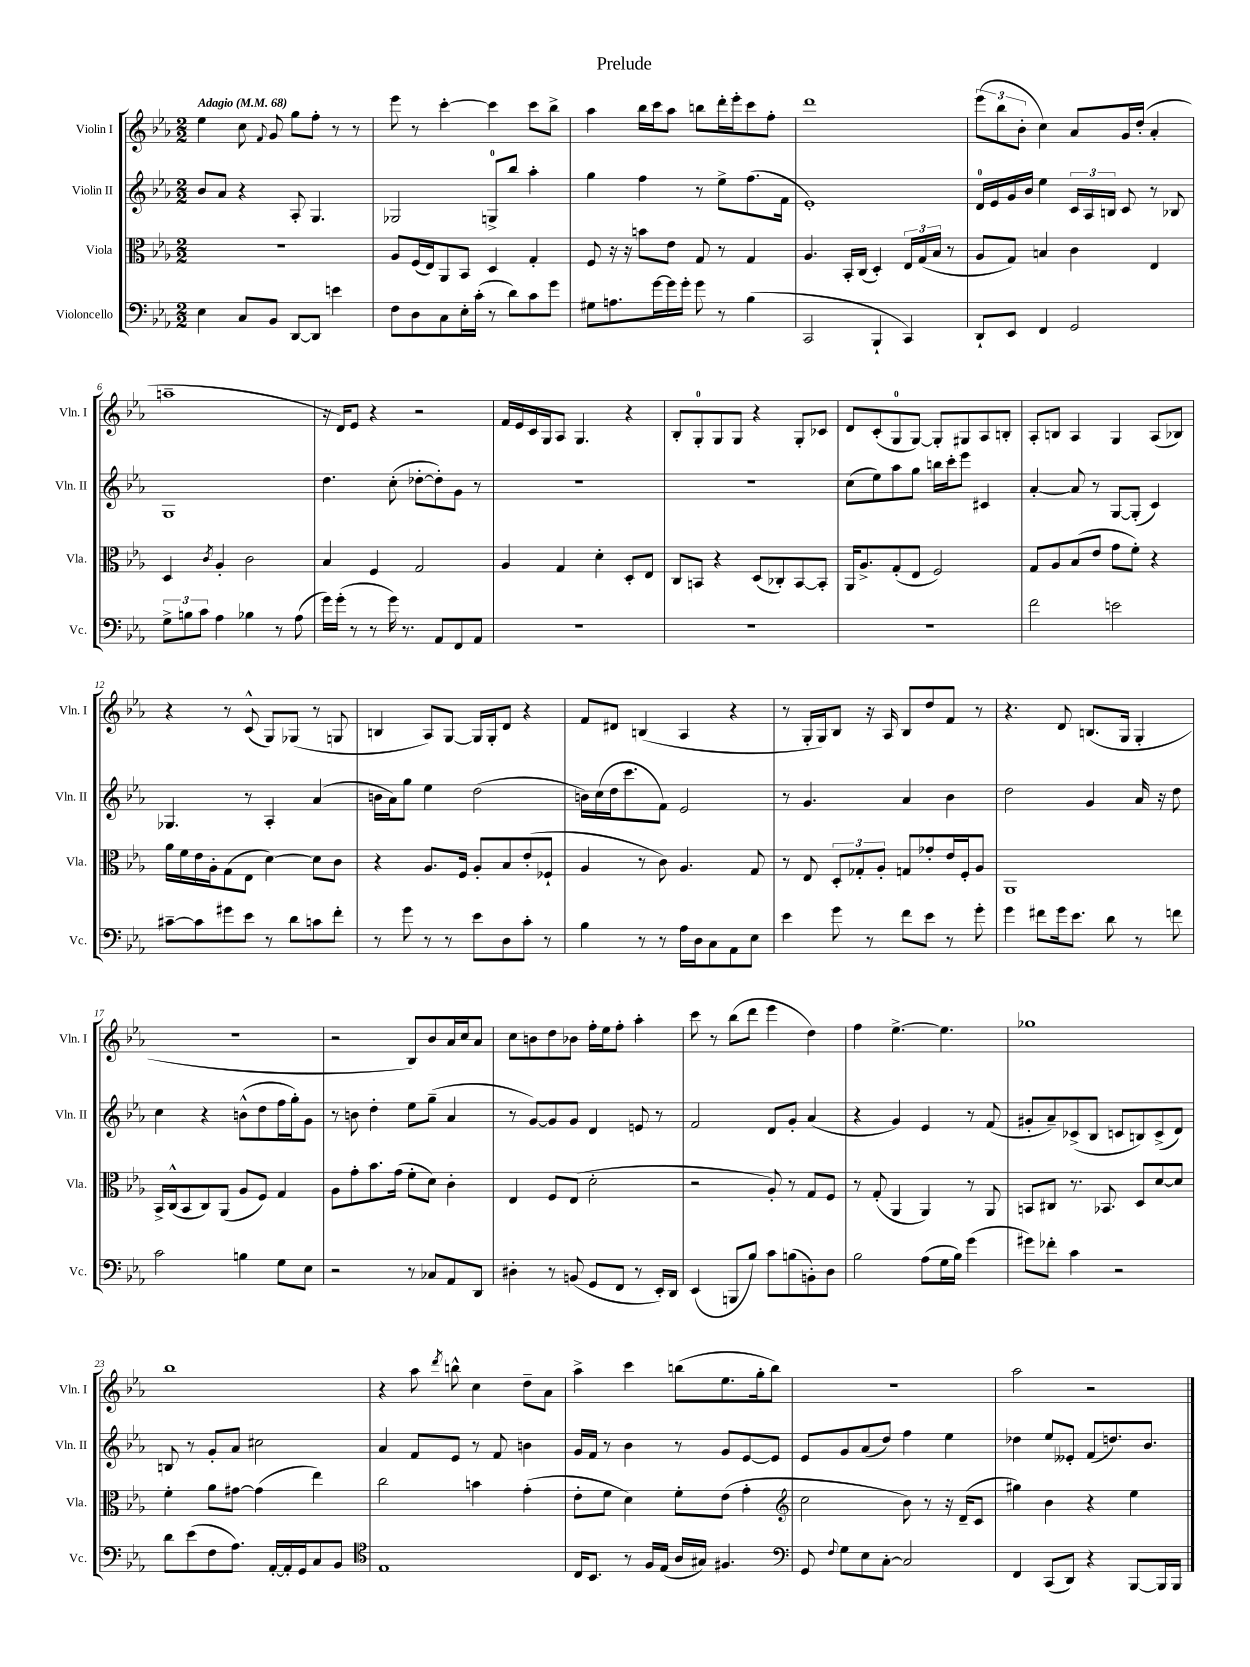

**kern	**kern	**kern	**kern
*part4	*part3	*part2	*part1
*staff4	*staff3	*staff2	*staff1
*I"Violoncello	*I"Viola	*I"Violin II	*I"Violin I
*I'Vc.	*I'Vla.	*I'Vln. II	*I'Vln. I
*clefF4	*clefC3	*clefG2	*clefG2
*k[b-e-a-]	*k[b-e-a-]	*k[b-e-a-]	*k[b-e-a-]
*M2/2	*M2/2	*M2/2	*M2/2
*MM68	*MM68	*MM68	*MM68
=1	=1	=1	=1
!	!	!	!LO:TX:a:B:t=Adagio
4E-\	1r	8b-/L	4ee-\
.	.	8a-/J	.
8C/L	.	4r	8cc\
.	.	.	8qqf/
8BB-/J	.	.	8g/
[8DD/L	.	8A-'/	8gg\L
8DD/J]	.	4.G/	8ff'\J
4en\	.	.	8r
.	.	.	8r
=2	=2	=2	=2
8F\L	8A-/L	2G-X/	8eee-\
8D\	(16F/L	.	8r
.	16E-/J)	.	.
8C\	8AA-/	.	[4ccc'\
16E-'\L	8BB-/J	.	.
(16c'\JJ	.	.	.
8r	4D/	8Gn^/L	4ccc\]
8d\L)	.	8bb-/J	.
8c\	4G'/	4aa-'\	8ccc\L
8g\J	.	.	8bb-^\J
=3	=3	=3	=3
8G#X\L	8F/	4gg\	4aa-\
8.An\	16r	.	.
.	16r	.	.
.	8bn\L	4ff\	16bb-\LL
[16g\L	.	.	16ccc\J
16g\]	8e-\J	.	8aa-\J
16g'\JJ	.	.	.
8g\	8G/	8r	8bbn\L
8r	8r	8ee-^\L	16ddd'\L
.	.	.	16eee-'\J
(4B-\	4G/	(8.ff\	8ccc\
.	.	.	8ff'\J
.	.	16f\Jk	.
=4	=4	=4	=4
2CC/	4.A-/	1e-')	1ddd
.	16BB-'/LL	.	.
.	(16C/JJ	.	.
4BBB-`/	4D'/)	.	.
4CC/)	24E-/LL	.	.
.	(24G/	.	.
.	24B-/JJ	.	.
.	8r	.	.
=5	=5	=5	=5
8DD`/L	8A-/L	16d/LL	(12eee-\L
.	.	16e-/	.
.	.	.	12bb-\
8EE-/J	8G/J)	16g/	.
.	.	.	12b-'\J
.	.	16b-/JJ	.
4FF/	4Bn/	4ee-\	4cc\)
2GG/	4c\	24c/LL	8a-/L
.	.	24A-/	.
.	.	24Bn/JJ	.
.	.	8c/	16g/L
.	.	.	(16dd'/JJ
.	4E-/	8r	4a-'/
.	.	8B-X/	.
!!LO:LB:g=z
=6	=6	=6	=6
12G^\L	4D/	1G	1aan~
12Bn\	.	.	.
12c\J	.	.	.
.	8qc/	.	.
4A-\	4A-'/	.	.
4B-X\	2c\	.	.
8r	.	.	.
(8A-\	.	.	.
=7	=7	=7	=7
16g\LL)	4B-/	4.dd\	16r
(16g'\JJ	.	.	16d/KL)
8r	.	.	8e-/J
8r	4F/	.	4r
16g\)	.	(8cc'\	.
8.r	.	.	.
.	2G/	[8dd-X'\L	2r
8AA-/L	.	8dd-'\])	.
8FF/	.	8g\J	.
8AA-/J	.	8r	.
=8	=8	=8	=8
1r	4A-/	1r	16f/LL
.	.	.	16e-/
.	.	.	16c/
.	.	.	16G/J
.	4G/	.	8A-/J
.	.	.	4.G/
.	4d'\	.	.
.	8D'/L	.	4r
.	8E-/J	.	.
=9	=9	=9	=9
1r	8C/L	1r	8B-'/L
.	8BBn/J	.	8G'/
.	4r	.	8G/
.	.	.	8G/J
.	(8D/L	.	4r
.	8C-X'/)	.	.
.	[8BB/	.	8G'/L
.	8BB'/J]	.	8c-X/J
=10	=10	=10	=10
1r	16AA-/KL	(8cc\L	8d/L
.	8.A-^/	.	.
.	.	8ee-\)	(8c'/
.	(8G'/	8aa-\	8G/
.	8E-/J	8gg\J	[8G/J)
.	2F/)	16bbn\LL	8G'/L]
.	.	16ccc'\J	.
.	.	8eee-\J	8G#X/
.	.	4c#X/	8A-/
.	.	.	8Bn'/J
=11	=11	=11	=11
2f\	8G/L	[4a-'/	8A-'/L
.	8A-/	.	8Bn/J
.	(8B-/	8a-/]	4A-/
.	8e-/J	8r	.
2en\	8g\L	[8G/L	4G/
.	8f'\J)	(8G'/J]	.
.	4r	4c/)	(8A-/L
.	.	.	8B-X/J)
!!LO:LB:g=z
=12	=12	=12	=12
[8c#X~\L	16a-\LL	4.G-X/	4r
.	16f\	.	.
8c#\]	16e-\	.	.
.	16A-'\J	.	.
8g#X\	(8G\	.	8r
8e-\J	8E-\J	8r	(8c^^/
8r	[4d\)	4A-'/	8G/L)
8d\L	.	.	(8G-X/J
8cn\	8d\L]	(4a-/	8r
8f'\J	8c\J	.	8Gn/
=13	=13	=13	=13
8r	4r	16bn\LL	4Bn/
.	.	16a-\J)	.
8g\	.	8gg\J	.
8r	8.A-/L	4ee-\	8A-/L)
8r	.	.	[8G/J
.	16F/Jk	.	.
8e-\L	8A-'/L	(2dd\	16G/LL]
.	.	.	16G'/J
8D\	8B-/	.	8d/J
8c'\J	(8e-'/	.	4r
8r	8F-X`/J	.	.
=14	=14	=14	=14
4B-\	4A-/	16bn\LL)	8f/L
.	.	(16cc\	.
.	.	16dd\J	8d#X/J
.	.	8.ccc\	.
8r	8r	.	(4Bn/
8r	8c\)	8f\J)	.
16A-\LL	4.A-/	2e-/	4A-/
16D\J	.	.	.
8C\	.	.	.
8AA-\	.	.	4r
8E-\J	8G/	.	.
=15	=15	=15	=15
4e-\	8r	8r	8r
.	8E-/	4.g/	16G'/LL
.	.	.	16G/J)
8g\	12D'/L	.	8B-/J
.	12G-X'/	.	.
8r	.	.	16r
.	12A-'/J	.	.
.	.	.	16A-/
8f\L	8Gn/L	4a-/	8B-/L
8e-\J	8g-X'/	.	8dd/
8r	16e-/L	4b-\	8f/J
.	16F'/J	.	.
8g'\	8A-/J	.	8r
=16	=16	=16	=16
4g\	1AA-	2dd\	4.r
8f#X\L	.	.	.
16g\k	.	.	8d/
8.e-\J	.	.	.
.	.	4g/	(8.Bn/L
8d\	.	.	.
.	.	.	16G/Jk
8r	.	16a-/	4G'/
.	.	16r	.
8fn\	.	8dd\	.
!!LO:LB:g=z
=17	=17	=17	=17
2c\	16BB-^/LL	4cc\	1r
.	(16C^^/J	.	.
.	8BB-/	.	.
.	8C/)	4r	.
.	(8AA-/J	.	.
4Bn\	8A-/L	(8bn^^\L	.
.	8F/J)	8dd\	.
8G\L	4G/	16ff\L	.
.	.	16gg'\J)	.
8E-\J	.	8g\J	.
=18	=18	=18	=18
2r	8A-\L	8r	2r
.	8g'\	8bn\	.
.	8.b-\	4dd'\	.
.	(16g\Jk	.	.
8r	8f'\L	8ee-\L	8B-/L)
8C-X/L	8d\J)	(8gg~\J	8b-/
8AA-/	4c'\	4a-/	16a-/L
.	.	.	16cc/J
8DD/J	.	.	8a-/J
=19	=19	=19	=19
4D#X'\	4E-/	8r	8cc\L
.	.	[8g/L)	8bn\
8r	8F/L	8g/]	8dd\
(8BBn/	(8E-/J	8g/J	8b-X\J
8GG/L	2d'\	4d/	16ff'\LL
.	.	.	16ee-\J
8FF/J	.	.	8ff'\J
8r	.	8en/	4aa-'\
16EE-'/LL)	.	8r	.
16DD/JJ	.	.	.
=20	=20	=20	=20
(4EE-/	2r	2f/	8ccc\
.	.	.	8r
8BBBn/L	.	.	(8bb-\L
8B-/J)	.	.	8ddd\J
8c\L	8A-'/)	8d/L	4eee-\
(8Bn\	8r	8g'/J	.
8BBn'\)	8G/L	(4a-/	4dd\)
8D\J	8F/J	.	.
=21	=21	=21	=21
2B-\	8r	4r	4ff\
.	(8G'/	.	.
.	4AA-/	4g/)	[4.ee-^\
(8A-\L	4AA-/)	4e-/	.
16G\L	.	.	4.ee-\]
16B-\JJ)	.	.	.
(4g\	8r	8r	.
.	8AA-/	(8f/	.
=22	=22	=22	=22
8g#X\L)	8BBn/L	8g#X'/L	1gg-X
8f-X'\J	8C#X/J	8a-~/)	.
4c\	8.r	(8c-X^/	.
.	.	8B-/J	.
.	8.BB-X/	.	.
2r	.	8cn/L	.
.	8D/L	8Bn/)	.
.	[8d/	(8c^/	.
.	8d/J]	8d/J)	.
!!LO:LB:g=z
=23	=23	=23	=23
8d\L	4f'\	8Bn/	1bb-
(8e-\	.	8r	.
8F\	8a-\L	8g'/L	.
8.A-\J)	[8g#X\J	8a-/J	.
.	(4g#\]	2cc#X\	.
[16AA-'/LL	.	.	.
16AA-'/]	.	.	.
16GG/J	.	.	.
8C/	4ee-\)	.	.
8BB-/J	.	.	.
=24	=24	=24	=24
*clefC4	*	*	*
1E-	2cc\	4a-/	4r
.	.	8f/L	8aa-\
.	.	.	8qddd/
.	.	8e-/J	8bbn^^\
.	4bn\	8r	4cc\
.	.	8f/	.
.	(4g'\	4bn\	8dd~\L
.	.	.	8a-\J
=25	=25	=25	=25
16C/KL	8e-'\L	16g/LL	4aa-^\
8.BB-/J	.	16f/JJ	.
.	8f\J	8r	.
8r	4d\)	4b-\	4ccc\
16F/LL	.	.	.
(16E-/JJ	.	.	.
16A-/LL	8f'\L	8r	(8bbn\L
16G#X/JJ)	.	.	.
4.F#X/	(8e-\J	8g/L	8.ee-\
.	4g'\	[8e-/	.
.	.	.	16gg'\k
.	.	8e-/J]	8bb\J)
=26	=26	=26	=26
*clefF4	*clefG2	*	*
8GG/	2cc\	8e-/L	1r
8qqF/	.	.	.
8G\L	.	8g/	.
8E-\	.	(8a-/	.
[8C'\J	.	8dd/J)	.
2C/]	8b-\)	4ff\	.
.	8r	.	.
.	16r	4ee-\	.
.	(16d~/KL	.	.
.	8c/J	.	.
=27	=27	=27	=27
4FF/	4gg#X\)	4dd-X\	2aa-\
(8CC/L	4b-\	8ee-/L	.
8DD/J)	.	8e--X'/J	.
4r	4r	(8f/L	2r
.	.	8.ddn/)	.
[8BBB-/L	4ee-\	.	.
.	.	8.b-/J	.
16BBB-/L]	.	.	.
16BBB-/JJ	.	.	.
==	==	==	==
*-	*-	*-	*-
